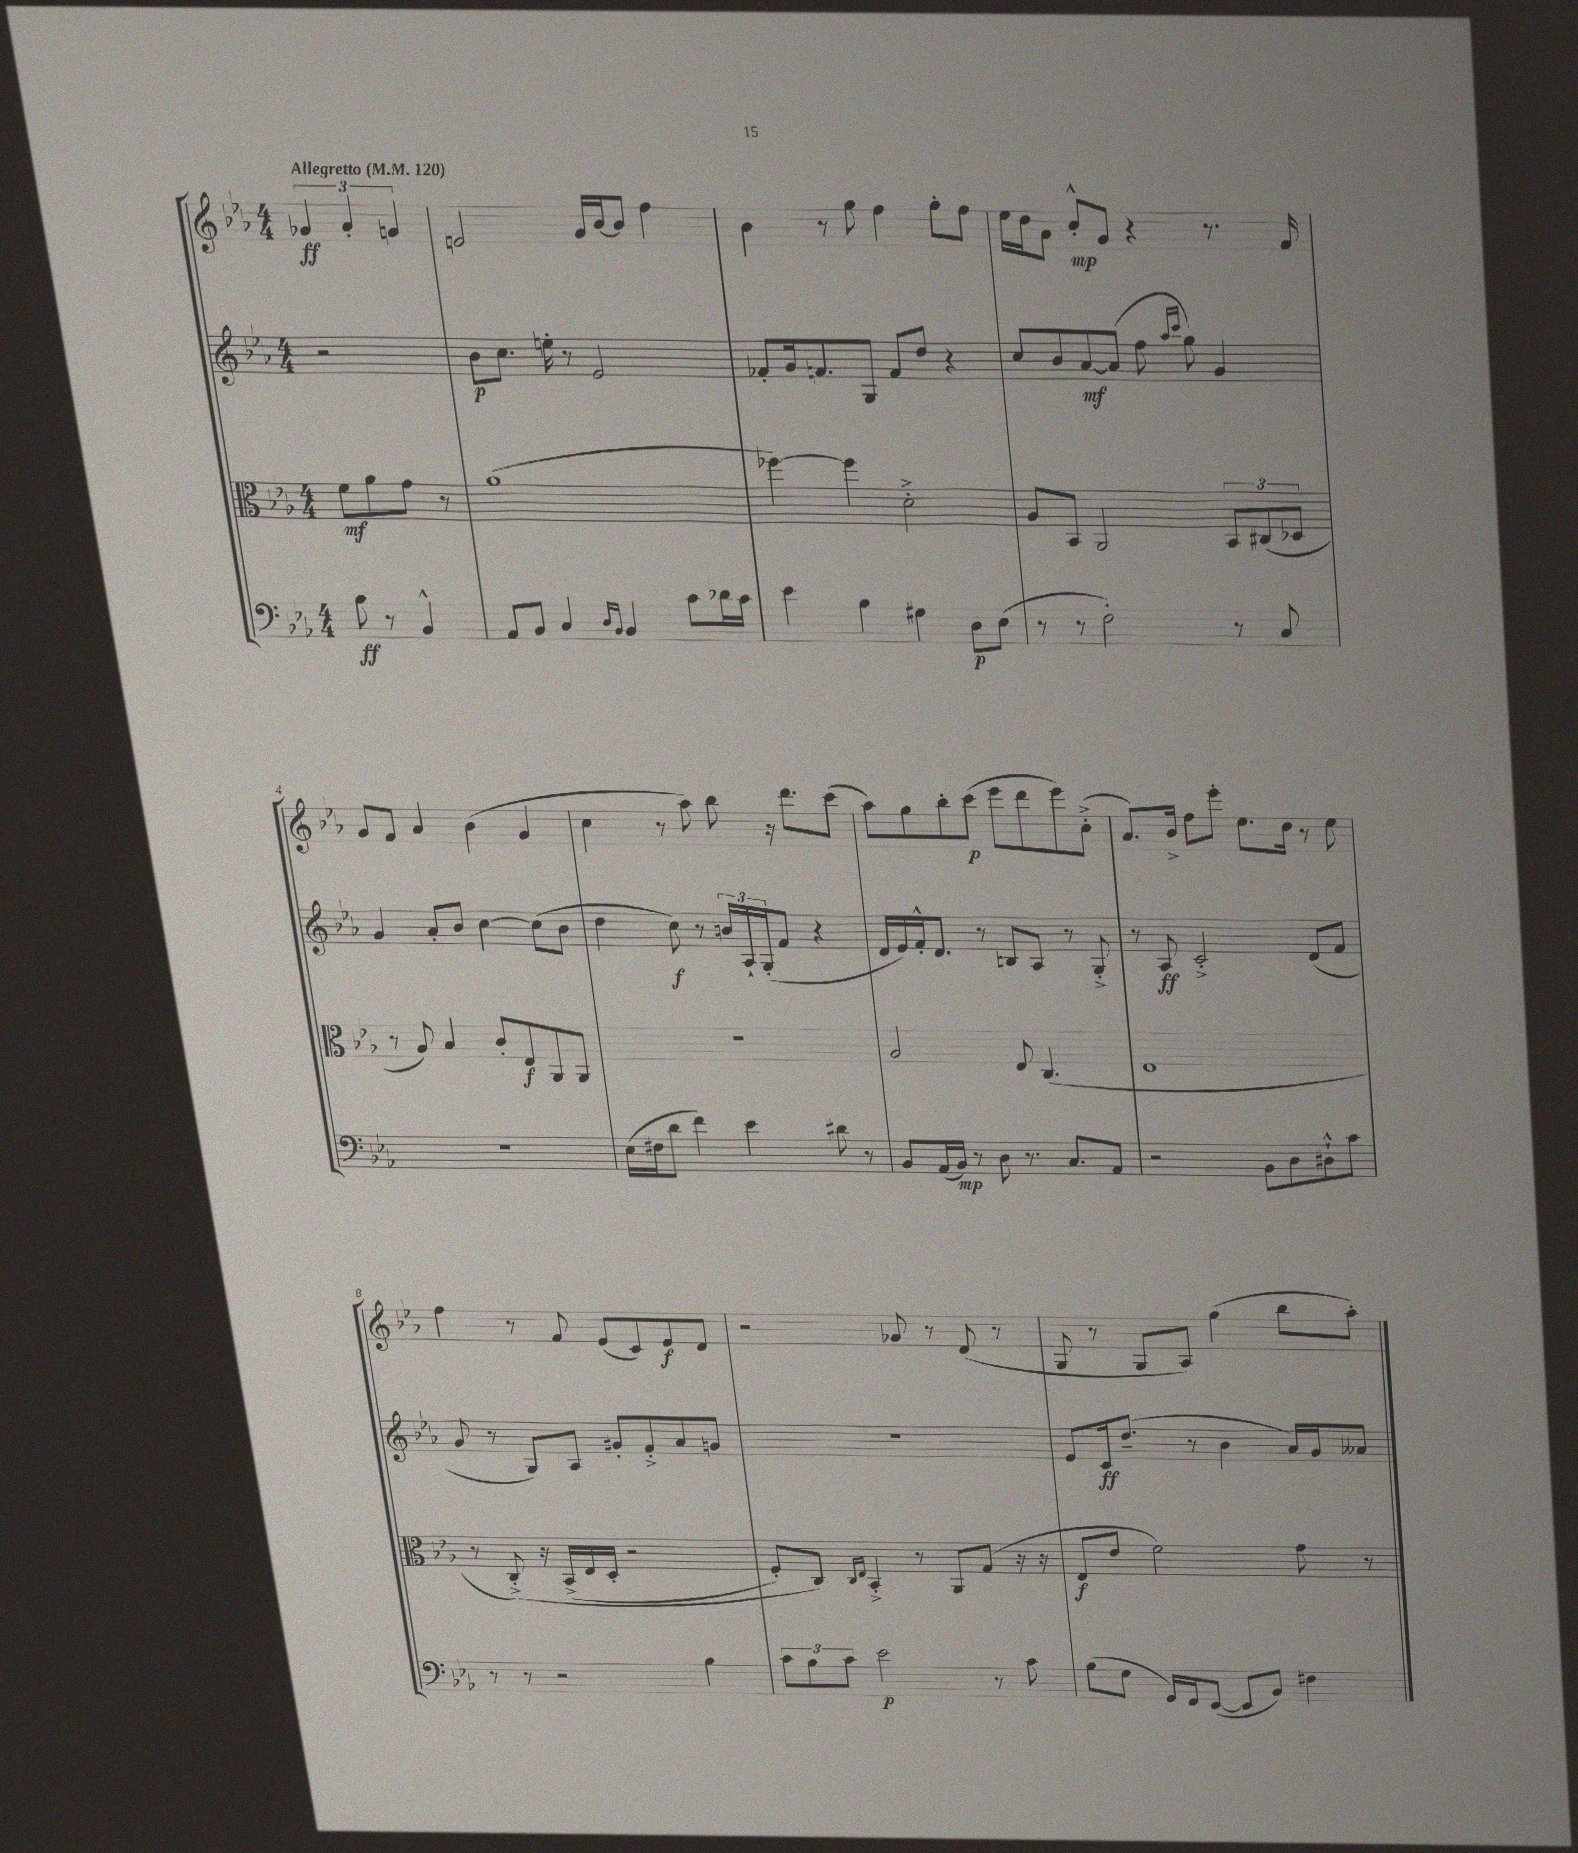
<<
\new StaffGroup <<
\new Staff = "s0" {
    \clef treble \key ees \major \numericTimeSignature \time 4/4 \partial 2 \tempo "Allegretto" 4 = 120
    \tuplet 3/2 { ges'4\ff aes'4-. g'4 } |
    e'2 g'16 bes'16~ bes'8 f''4 |
    bes'4 r8 g''8 f''4 g''8-. f''8 |
    ees''16 d''16 aes'8 c''8-.-^\mp g'8 r4 r8. f'16 |
    g'8 f'8 aes'4 bes'4( g'4 |
    c''4 r8 aes''8) bes''8 r16 d'''8. c'''8( |
    aes''8) g''8 bes''8-. c'''8\p( ees'''8 d'''8 ees'''8) c''8-.->( |
    aes'8.) bes'16-> f''8 ees'''8-. ees''8. d''16 r8 ees''8 |
    f''4 r8 f'8 ees'8( c'8) ees'8\f d'8 |
    r2 ges'8 r8 d'8( r8 |
    g8 r8 g8 aes8) g''4( bes''8 aes''8-.) \bar "|." |
}
\new Staff = "s1" {
    \clef treble \key ees \major \numericTimeSignature \time 4/4 \partial 2
    r2 |
    bes'8\p c''8. e''16-. r8 ees'2 |
    fes'8-. g'16 f'8. g8 f'8 d''8 r4 |
    c''8 bes'8 aes'8~\mf aes'8( f''8 \grace { aes''16 c'''16 } g''8) g'4 |
    g'4 aes'8-. bes'8 c''4~ c''8( bes'8 |
    d''4 c''8\f) r8 \tuplet 3/2 { b'16 aes16-! g16-.( } f'8 r4 |
    d'16 ees'16) f'16-.-^ d'8. r8 b8 aes8 r8 g8-.-> |
    r8 aes8\ff c'2-.-> d'8( f'8 |
    g'8 r8 g8) aes8 gis'8-. f'8-.-> aes'8 g'8 |
    r1 |
    ees'8 c'16\ff d''8.--( r8 bes'4 aes'16) g'16 aeses'8 \bar "|." |
}
\new Staff = "s2" {
    \clef alto \key ees \major \numericTimeSignature \time 4/4 \partial 2
    f'8\mf aes'8 g'8 r8 |
    aes'1( |
    fes''4~) fes''4 d'2-.-> |
    aes8 bes,8 aes,2 \tuplet 3/2 { bes,8 cis8( des8 } |
    r8 aes8) bes4 c'8-. ees8\f aes,8 aes,8 |
    R1 |
    aes2 ees8 c4.( |
    ees1 |
    r8 c8-.->)\( r16 bes,16->( ees16 d16-. r2 |
    f8-.) c8\) \grace { c16 ees16 } bes,4-.-> r8 aes,8 g8( r16 r16 |
    ees8\f ees'8 f'2) g'8 r8 \bar "|." |
}
\new Staff = "s3" {
    \clef bass \key ees \major \numericTimeSignature \time 4/4 \partial 2
    bes8\ff r8 bes,4-^ |
    aes,8 bes,8 c4 \grace { d16 bes,16 } bes,4 c'8 des'16 c'16 |
    ees'4 bes4 gis4 d8\p ees8( |
    r8 r8 f2-.) r8 c8 |
    R1 |
    ees16( fis16 d'8 f'4) ees'4 dis'8 r8 |
    bes,8 aes,16( bes,16\mp) r8 d8 r8. c8. aes,8 |
    r2 bes,8 d8 dis8-!-^ c'8 |
    r8 r8 r2 bes4 |
    \tuplet 3/2 { c'8 bes8 c'8 } ees'2\p r8 c'8 |
    bes8( g8 g,16) f,16 ees,8~( ees,8 bes,8) fis4 \bar "|." |
}
>>
>>
